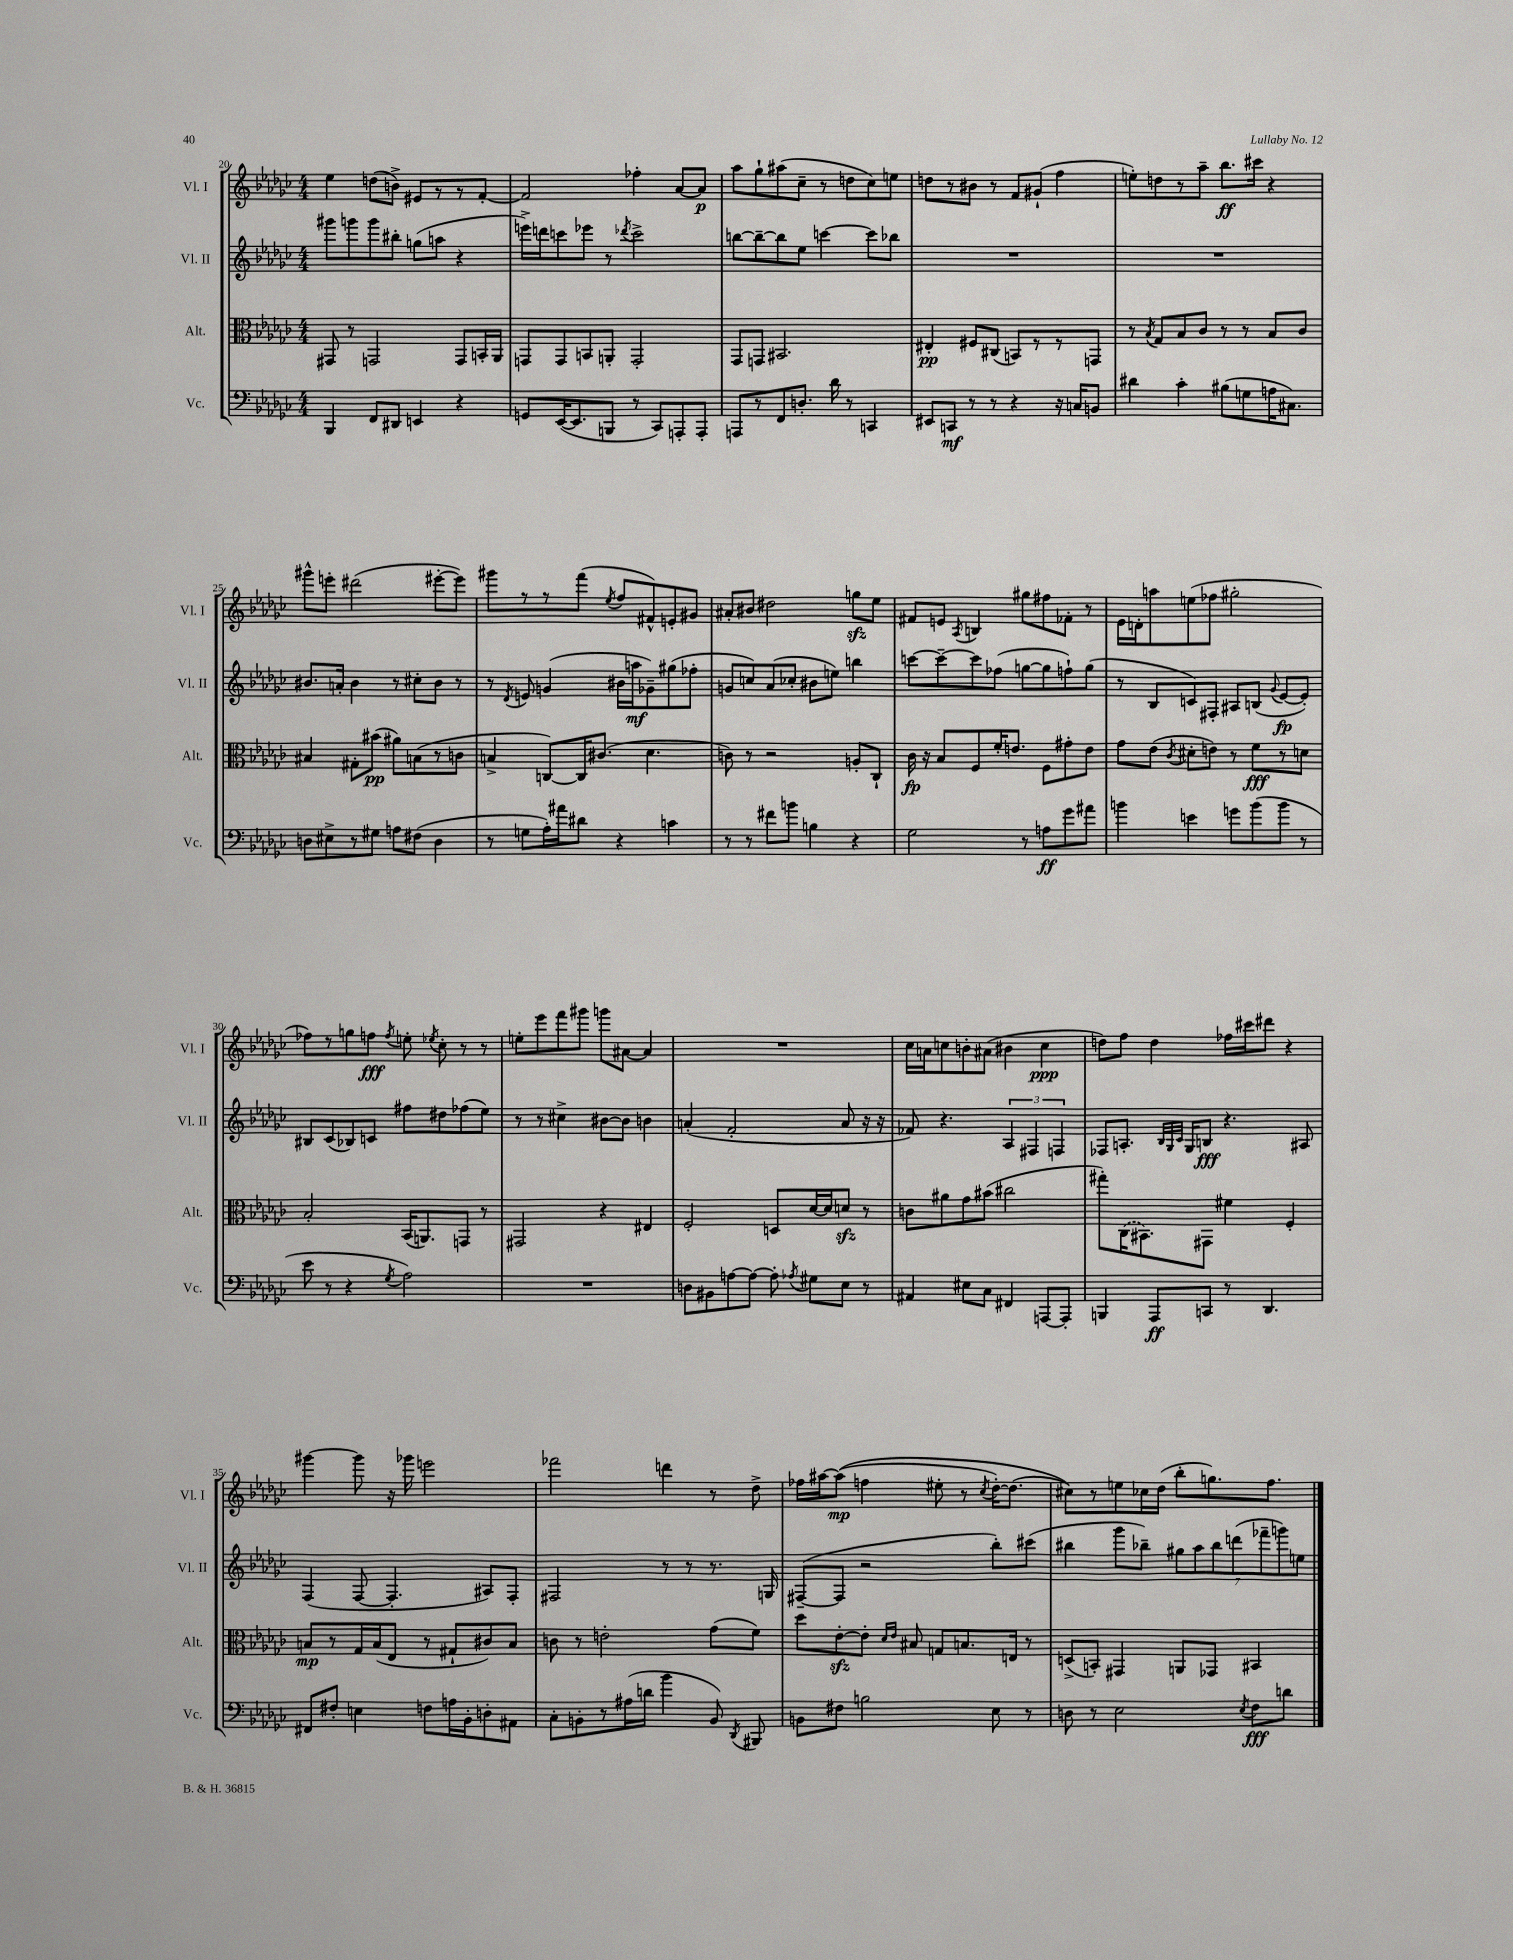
<<
\new StaffGroup <<
\new Staff = "s0" \with { instrumentName = "Vl. I" shortInstrumentName = "Vl. I" } {
    \clef treble \key ges \major \numericTimeSignature \time 4/4
    \autoBeamOff ees''4 d''8[( b'8]->) eis'8[ r8 r8 f'8]~-. |
    f'2 fes''4-. aes'8[~ aes'8]\p |
    aes''8[ ges''8-! ais''8( ces''8]-- r8 d''8[ ces''8) e''8] |
    d''8[ r8 bis'8] r8 f'8[ gis'8]-!( f''4 |
    e''8[-.) d''8 r8 aes''8]-- bes''8.[\ff cis'''16] r4 |
    gis'''8[-^ e'''8]-. dis'''2( eis'''8[~-. eis'''8]) |
    gis'''8[ r8 r8 f'''8]( \acciaccatura { ees''8 } f''8[ fis'8-^) e'8-. gis'8] |
    ais'8[-. bis'8] dis''2 g''8[\sfz ees''8] |
    fis'8[ e'8] \acciaccatura { aes8 } b4 gis''8[ fis''8 fes'8]-. r8 |
    ees'16[ d'16-. a''8 e''8( fes''8] gis''2-. |
    fes''8[) r8 g''8 f''8]\fff \acciaccatura { f''8 } e''8-. \acciaccatura { ees''8 } ces''8-. r8 r8 |
    e''8[-. ees'''8 f'''8 gis'''8] g'''8[ ais'8]~ ais'4 |
    R1 |
    ces''16[ a'16 c''8 b'8-. ais'8]( bis'4 c''4\ppp |
    d''8[) f''8] d''4 fes''16[ cis'''16 dis'''8] r4 |
    gis'''4~ gis'''8 r16 ges'''16 e'''2 |
    fes'''2 d'''4 r8 des''8-> |
    fes''16[ ais''16~ ais''8]\mp(\( f''4 eis''8-. r8 \acciaccatura { ces''8 } des''16[~-.) des''8.]( |
    cis''8[)\) r8 e''8 ces''16 des''16]( bes''8[-. g''8.) f''8.] \bar "|." |
}
\new Staff = "s1" \with { instrumentName = "Vl. II" shortInstrumentName = "Vl. II" } {
    \clef treble \key ges \major \numericTimeSignature \time 4/4
    \autoBeamOff gis'''8[ g'''8 g'''8 bis''8]-. g''8[( a''8] r4 |
    e'''16[->) d'''16 c'''8 ees'''8] r8 \acciaccatura { des'''8 } c'''2-> |
    b''8[~ b''8~-- b''8 ees''8] c'''4~ c'''8[ bes''8] |
    R1 |
    R1 |
    bis'8.[ a'16]-. bis'4 r8 cis''8[-. bis'8] r8 |
    r8 \acciaccatura { des'8 } e'8 g'4( bis'16[ a''16\mf ges'8--) gis''8( fes''8]-. |
    g'8[ c''8) aes'8( ces''8]-. bis'8[ e''8]) b''4 |
    c'''8[~ c'''8~-- c'''8 fes''8]( g''8[~ g''8 f''8-!) g''8]( |
    r8 bes8[ c'8) fis8]-. ais8[ b8]( \appoggiatura { ges'8 } ees'8[~\fp ees'8]-.) |
    bis8[ ces'8( bes8) c'8] fis''8[ dis''8 fes''8( ees''8]) |
    r8 r8 cis''4-> bis'8[~ bis'8] b'4 |
    a'4-.( f'2-. a'8 r16 r16 |
    fes'8) r4. \tuplet 3/2 { aes4 fis4 f4 } |
    fes8[ a8.]-. \grace { bes32[ ges32 ces'32] } ges16[ b8]\fff r4. ais8 |
    f4( f8~ f4.-. ais8[) f8]-. |
    fis2 r8 r8 r8. g16 |
    fis8[~--( fis8] r2 bes''8[-.) cis'''8]( |
    bis''4 ges'''8[ bes''8]--) \tuplet 7/4 { gis''8[ aes''8 bes''8 d'''8( fes'''8-- g'''8) e''8] } \bar "|." |
}
\new Staff = "s2" \with { instrumentName = "Alt." shortInstrumentName = "Alt." } {
    \clef alto \key ges \major \numericTimeSignature \time 4/4
    \autoBeamOff gis,8 r8 g,2 g,8[ b,16-. aes,16] |
    g,8[ g,8 b,8 a,8]-. g,2-. |
    ges,8[ g,8] bis,2. |
    eis4-.\pp fis8[ cis8]( b,8[) r8 r8 g,8] |
    r8 \acciaccatura { bes8 } ges8[ bes8 ces'8] r8 r8 bes8[ ces'8] |
    bis4 gis8[-. bis'8]\pp( ais'8[) b8( r8 c'8] |
    b4-> c8[~) c16 cis'8.]( des'4. |
    c'8) r8 r2 a8[-. ces8]-! |
    ces'16\fp r16 bes8[ f8 f'16-. e'8.] f8[ gis'8-. e'8] |
    ges'8[ ees'8]( \acciaccatura { ces'8 } dis'8[-. e'8]) r8 f'8[\fff r8 d'8] |
    bes2-. bes,16[( a,8.) g,8] r8 |
    gis,2 r4 eis4 |
    f2-. d8[ des'16~ des'16 d'8]\sfz r8 |
    c'8[ ais'8 ges'8 bis'8]( cis''2 |
    gis''8[-.) \once \slurDashed ces16( bis,8.) gis,8] fis'4 f4-. |
    b8[\mp r8 ges16 b16( ees8] r8 gis8[-! cis'8) b8] |
    c'8 r8 e'2-. ges'8[( f'8]) |
    des''8[ ees'8~-.\sfz ees'8]-. \grace { des'16[ ees'16] } bis8 g8[ b8. e16] r8 |
    d8[->( b,8]-.) gis,4 a,8[ ges,8] bis,4 \bar "|." |
}
\new Staff = "s3" \with { instrumentName = "Vc." shortInstrumentName = "Vc." } {
    \clef bass \key ges \major \numericTimeSignature \time 4/4
    \autoBeamOff bes,,4 f,8[ dis,8] e,4 r4 |
    g,8[ ees,16~( ees,8. b,,8] r8 ces,8[) a,,8-. a,,8]-. |
    a,,8[ r8 f,8 d8.]-. des'16 r8 c,4 |
    eis,8[ c,8]\mf r8 r8 r4 r16 c16[ b,8] |
    dis'4 ces'4-. bis8[( g8 a16 cis8.]) |
    d8[ eis8-> r8 gis8] a8[ fis8]( d4 |
    r8 g8[ aes16-.) ais'16 dis'8] r4 c'4 |
    r8 r8 fis'8[ b'8] b4 r4 |
    ges2 r8 a8[\ff ges'8 ais'8] |
    b'4 e'4 g'8[ b'8( b'8] r8 |
    ees'8 r8 r4 \acciaccatura { ges8 } aes2) |
    R1 |
    d8[ bis,8 a8~ a8]~ a8-. \acciaccatura { aes8 } gis8[ ees8] r8 |
    ais,4 eis8[ ces8] fis,4 a,,8[~ a,,8]-. |
    b,,4 aes,,8[\ff c,8] r8 des,4. |
    fis,8[ fis8]-. e4 f8[ a16 bes,16-. d8-. ais,8] |
    ces8[-. b,8-. r8 ais16( d'16] bes'4 b,8) \acciaccatura { des,8 } bis,,8 |
    b,8[ fis8] b2 ees8 r8 |
    d8 r8 ees2 \acciaccatura { ees8 } f8[\fff d'8] \bar "|." |
}
>>
>>
\layout { \context { \Score currentBarNumber = #20 } }
